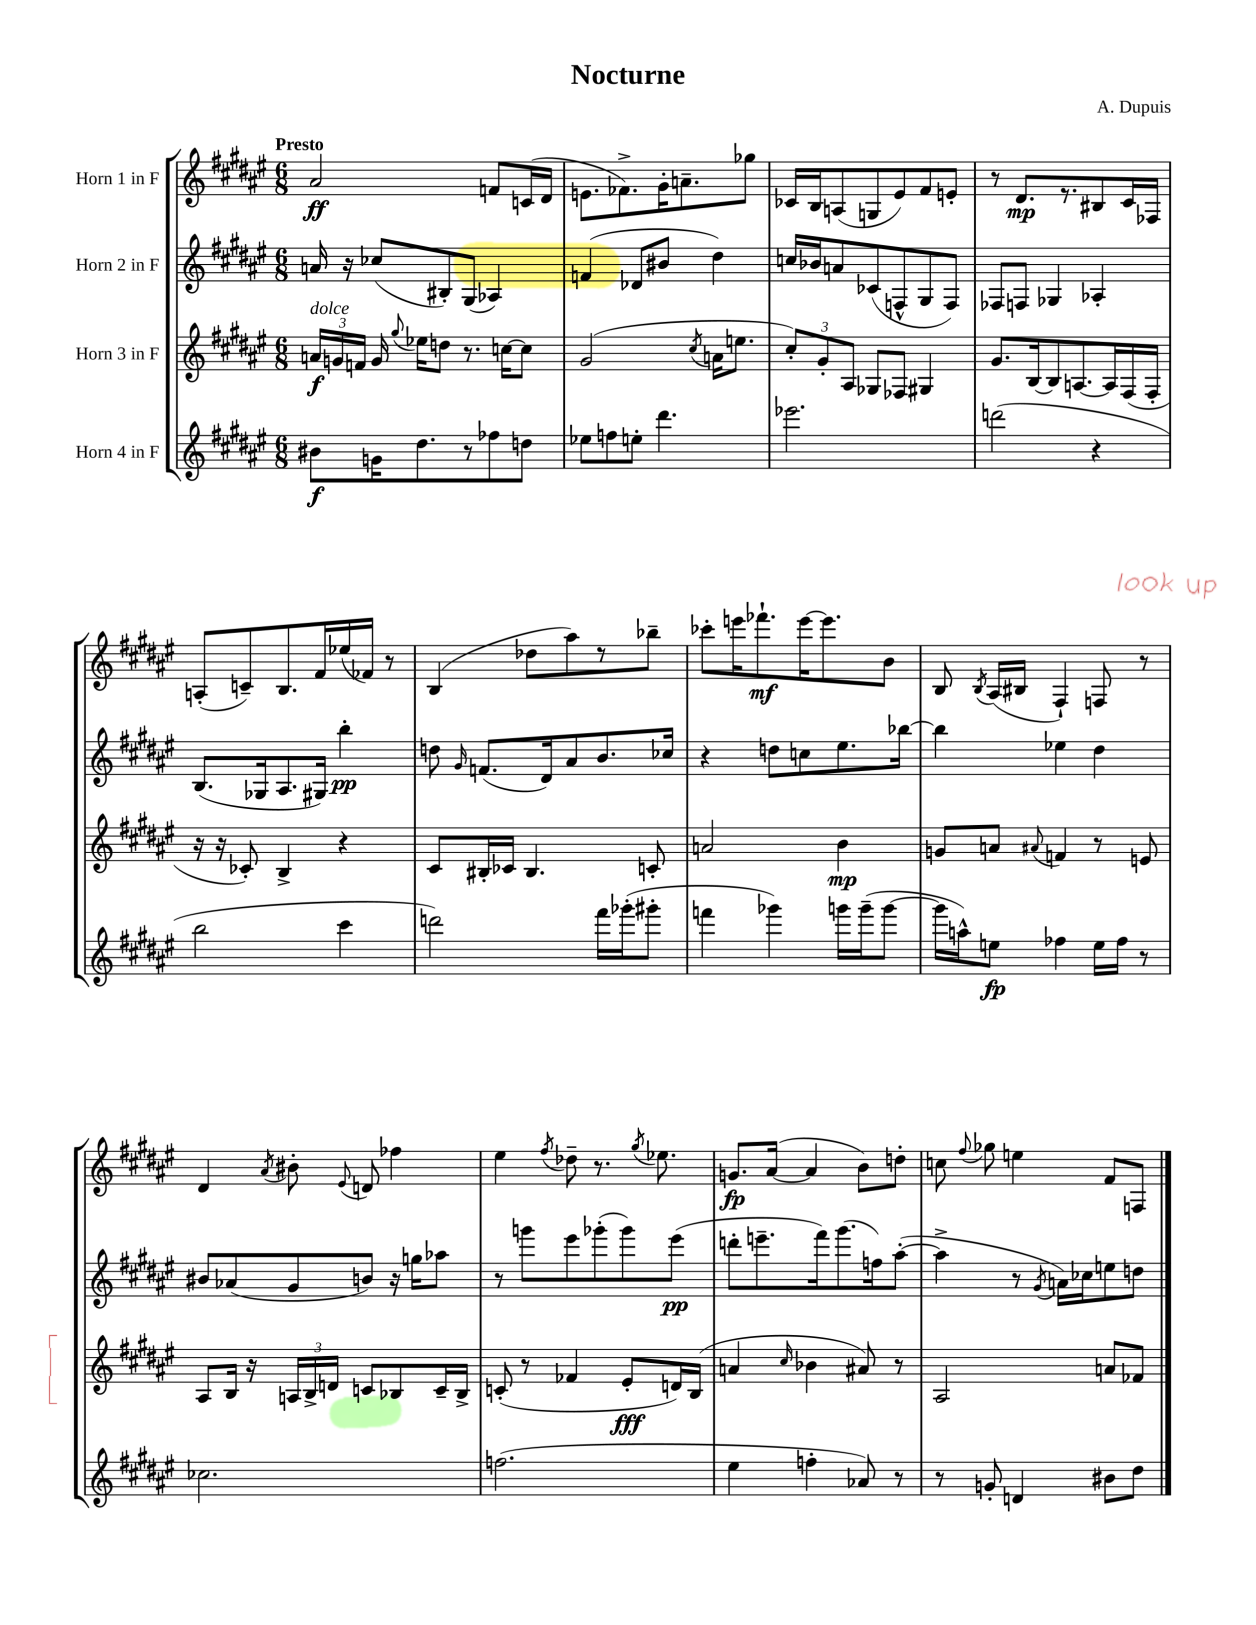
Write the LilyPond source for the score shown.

\header { title = "Nocturne" composer = "A. Dupuis" }
<<
\new StaffGroup <<
\new Staff = "s0" \with { instrumentName = "Horn 1 in F" } {
    \clef treble \key fis \major \numericTimeSignature \time 6/8 \tempo "Presto"
    \autoBeamOff ais'2\ff f'8[ c'16( dis'16] |
    e'8.[ fes'8.->) gis'16-. a'8.-- ges''8] |
    ces'16[ b16 a8( g8 eis'8) fis'8 e'8]-. |
    r8 dis'8.[\mp r8. bis8 cis'16 fes16] |
    a8[-.( c'8--) b8. fis'16 ees''16( fes'16]) r8 |
    b4( des''8[ ais''8) r8 bes''8]-- |
    ces'''8[-. e'''16 fes'''8.-!\mf e'''16~ e'''8. b'8] |
    b8 \acciaccatura { b8 } ais16[( bis16] fis4-!) f8 r8 |
    dis'4 \acciaccatura { ais'8 } bis'8-. \appoggiatura { eis'8 } d'8 fes''4 |
    eis''4 \acciaccatura { fis''8 } des''8-- r8. \acciaccatura { gis''8 } ees''8. |
    g'8.[\fp ais'16]~( ais'4 b'8[) d''8]-. |
    c''8 \appoggiatura { fis''8 } ges''8 e''4 fis'8[ f8] \bar "|." |
}
\new Staff = "s1" \with { instrumentName = "Horn 2 in F" } {
    \clef treble \key fis \major \numericTimeSignature \time 6/8
    \autoBeamOff a'16 r16 ces''8[( bis8-.) gis8]( aes4) |
    f'4( des'8[ bis'8] dis''4) |
    c''16[ bes'16 a'8 ces'8( f8-^ gis8 f8]) |
    fes8[ f8] ges4 aes4-. |
    b8.[( ges16 ais8. gis16]) b''4-.\pp |
    d''8 \grace { gis'16 } f'8.[( dis'16) ais'8 b'8. ces''16] |
    r4 d''8[ c''8 eis''8. bes''16]~ |
    bes''4 ees''4 dis''4 |
    bis'8[ aes'8( gis'8 b'8]) r16 g''16[ aes''8] |
    r8 g'''8[ eis'''8 ges'''8-.( ges'''8) eis'''8]\pp( |
    d'''8[-. e'''8.-- fis'''16) gis'''8.( f''16) ais''8]~-.( |
    ais''4-> r8 \acciaccatura { gis'8 } a'16[) ces''16 e''8 d''8] \bar "|." |
}
\new Staff = "s2" \with { instrumentName = "Horn 3 in F" } {
    \clef treble \key fis \major \numericTimeSignature \time 6/8
    \autoBeamOff \tuplet 3/2 { a'16[\f^\markup { \italic "dolce" } g'16 f'16] } g'16 \appoggiatura { gis''8 } ees''16[ d''8] r8. c''16[~ c''8] |
    gis'2( \acciaccatura { cis''8 } a'16[ e''8.] |
    \tuplet 3/2 { cis''8[-.) gis'8-. ais8] } ges8[ fes8] gis4 |
    gis'8.[ b16~ b8 a8.~ a16 fis16( fis16]-. |
    r16 r16 ces'8-.) b4-> r4 |
    cis'8[ bis16-. ces'16] bis4. c'8-. |
    a'2 b'4\mp |
    g'8[ a'8] \appoggiatura { ais'8 } f'4 r8 e'8 |
    ais8[ b16] r16 \tuplet 3/2 { a16[ b16-> d'16] } c'8[ bes8 c'16-- bes16]-> |
    c'8-.( r8 fes'4 eis'8[-.\fff d'16) b16]( |
    a'4 \grace { cis''16 } bes'4 ais'8) r8 |
    ais2 a'8[ fes'8] \bar "|." |
}
\new Staff = "s3" \with { instrumentName = "Horn 4 in F" } {
    \clef treble \key fis \major \numericTimeSignature \time 6/8
    \autoBeamOff bis'8[\f g'16 dis''8. r8 fes''8 d''8] |
    ees''8[ f''8 e''8]-. dis'''4. |
    ees'''2. |
    d'''2( r4 |
    b''2 cis'''4 |
    d'''2) fis'''16[ ges'''16-.( gis'''8]-. |
    f'''4 ges'''4) g'''16[ g'''16--( g'''8]~ |
    g'''16[ a''16-^) e''8]\fp fes''4 e''16[ fes''16] r8 |
    ces''2. |
    f''2.( |
    eis''4 f''4-. aes'8) r8 |
    r8 g'8-. d'4 bis'8[ dis''8] \bar "|." |
}
>>
>>
\layout { \context { \Score \remove "Bar_number_engraver" } }
